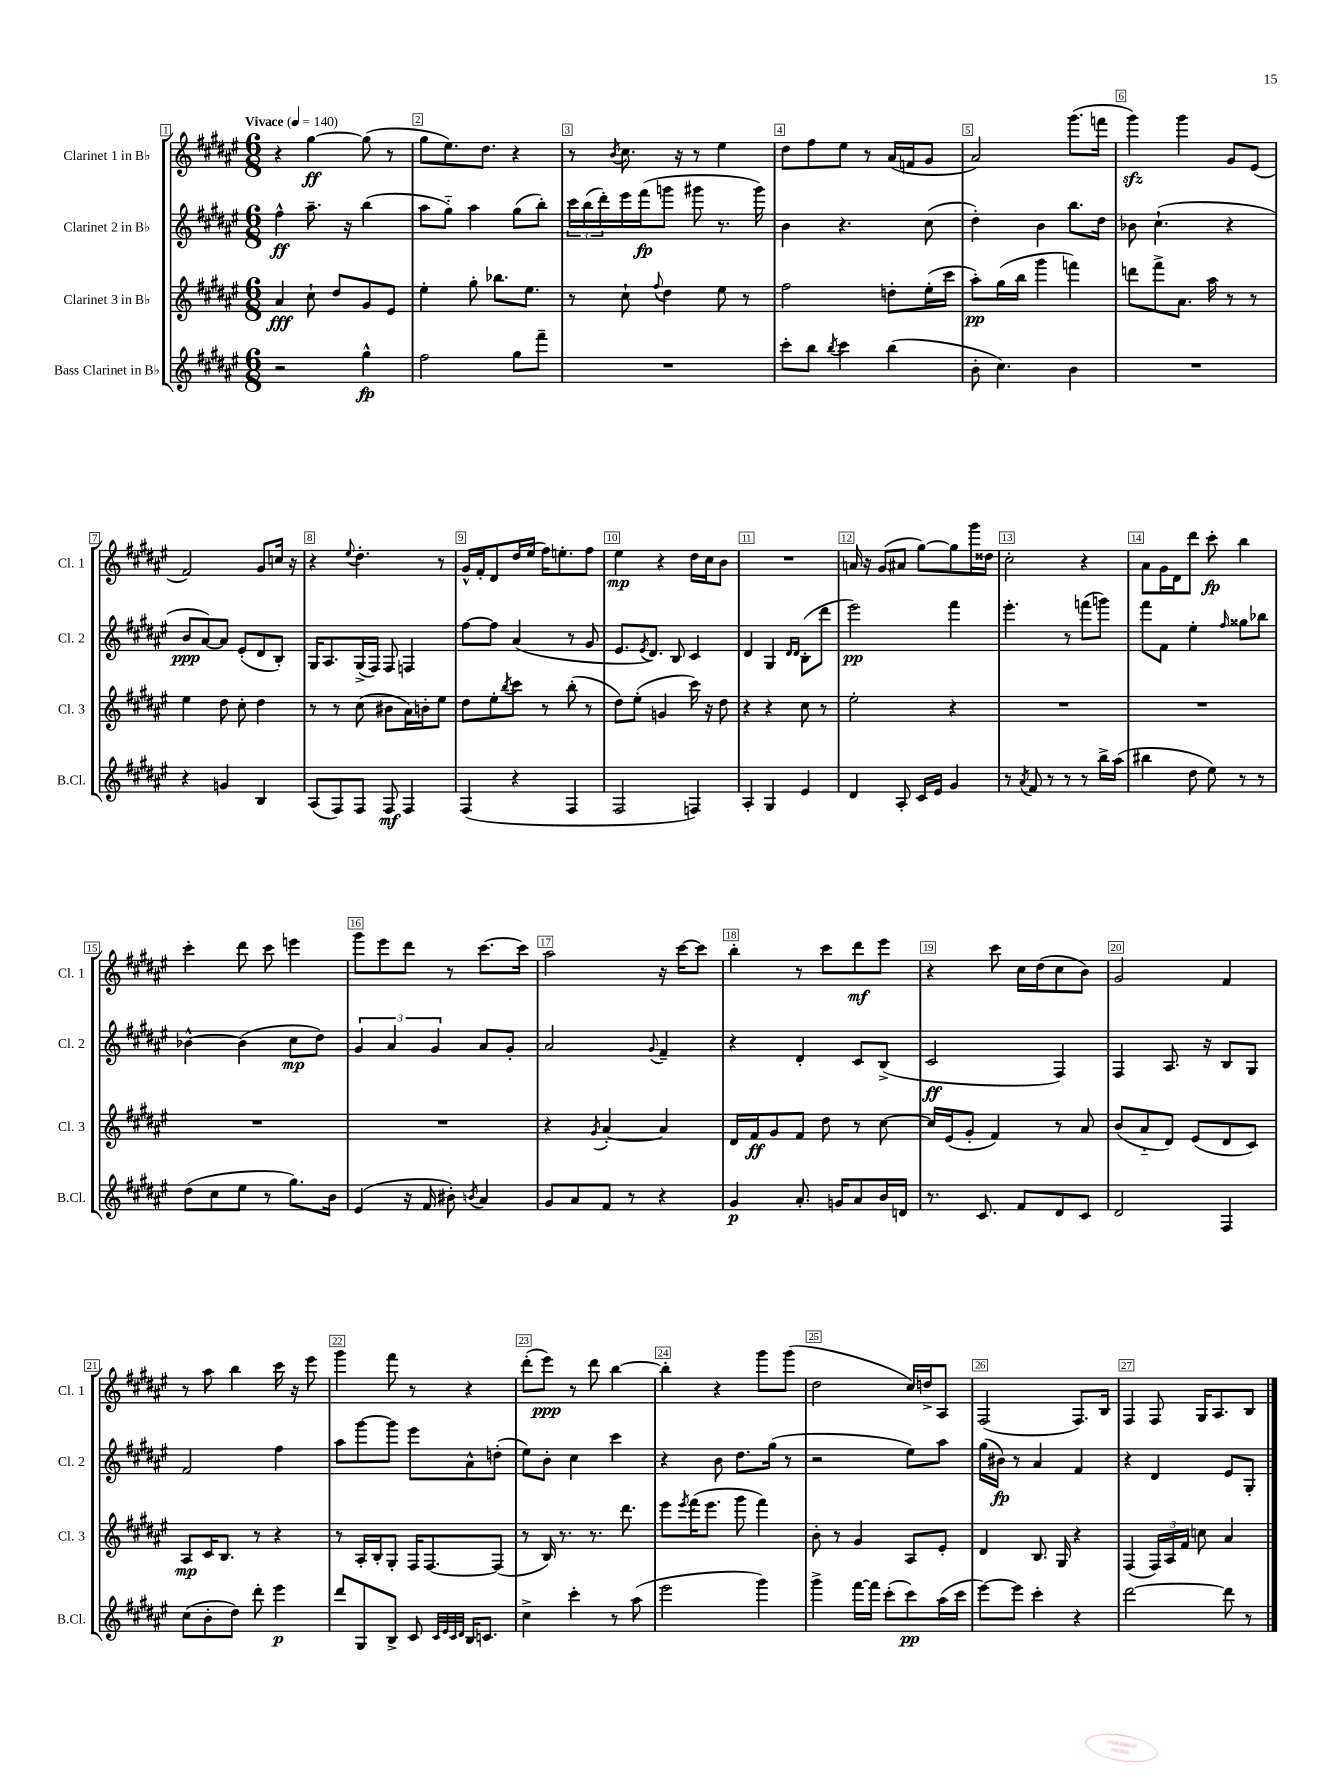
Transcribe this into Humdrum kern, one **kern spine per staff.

**kern	**kern	**kern	**kern
*staff4	*staff3	*staff2	*staff1
*clefG2	*clefG2	*clefG2	*clefG2
*k[f#c#g#d#a#e#]	*k[f#c#g#d#a#e#]	*k[f#c#g#d#a#e#]	*k[f#c#g#d#a#e#]
*M6/8	*M6/8	*M6/8	*M6/8
*MM140	*MM140	*MM140	*MM140
2r	4a#	4ff#^^	4r
.	8cc#`	8.aa#~	[4gg#
.	8dd#	.	.
.	.	16r	.
4gg#^^	8g#	(4bb	(8gg#]
.	8e#	.	8r
=	=	=	=
2ff#	4ee#'	8aa#	8gg#
.	.	8gg#'~)	8.ee#)
.	8gg#'	4aa#	.
.	.	.	8.dd#
.	8.bb-	.	.
8gg#	.	(8gg#	4r
.	8.ee#	.	.
8fff#~	.	8bb')	.
=	=	=	=
2.r	8r	24ccc#	8r
.	.	(24bb	.
.	.	24ddd#')	.
.	.	.	8qb
.	8cc#`	16eee#	8.cc#
.	.	(16fff#	.
.	8qqff#	.	.
.	4dd#	8ggg	.
.	.	.	16r
.	.	8ggg#	8r
.	8ee#	8.r	4ee#
.	8r	.	.
.	.	16ggg#)	.
=	=	=	=
8ccc#'	2ff#	4b	8dd#
8bb	.	.	8ff#
8qbb	.	.	.
4ccc#	.	4.r	8ee#
.	.	.	8r
(4bb	8dd'	.	(16a#
.	.	.	16f
.	(16ee#'	(8cc#	8g#
.	16ccc#	.	.
=	=	=	=
8b'	8aa#')	4dd#')	2a#)
4.cc#)	(16gg#	.	.
.	16bb	.	.
.	4ggg#	4b	.
4b	4fff)	8.bb	(8.ggg#
.	.	16dd#	16fff
=	=	=	=
2.r	8ddd	8b-	4ggg#)
.	8fff#^	(4.cc#`	.
.	8.a#	.	4ggg#
.	16aa#	.	.
.	8r	4r	8g#
.	8r	.	(8e#
=	=	=	=
4r	4ee#	8b	2f#)
.	.	[8a#)	.
4g	8dd#	8a#]	.
.	8cc#'	(8e#'	.
4B	4dd#	8d#	8g#
.	.	8B')	16cc
.	.	.	16r
=	=	=	=
(8A#	8r	16G#	4r
.	.	8.A#	.
8F#)	8r	.	.
.	.	.	8qqee#
8F#	(8cc#	(16G#^	4.dd#'
.	.	16F#)	.
8F#	8b#	8F#	.
4F#	16a#)	4F	.
.	16b'	.	.
.	8ee#	.	8r
=	=	=	=
(4F#	8dd#	[8ff#	16g#^^
.	.	.	16f#'
.	8ee#'	8ff#]	8d#
.	8qbb	.	.
4r	8ccc#	(4a#	16dd#
.	.	.	(16ee#
.	8r	.	16ff#)
.	.	.	8.ee'
4F#	(8bb'	8r	.
.	8r	8g#	8ff#
=	=	=	=
2F#	8dd#)	8.e#	4ee#
.	(8ee#'	.	.
.	.	8qe#	.
.	.	8.d#)	.
.	4g	.	4r
.	.	8B	.
4F)	16ccc#)	4c#	16dd#
.	16r	.	16cc#
.	8dd#	.	8b
=	=	=	=
4A#'	4r	4d#	2.r
4G#	4r	4G#	.
.	.	16qqd#	.
.	.	16qqd#	.
4e#	8cc#	(8B'	.
.	8r	8ddd#	.
=	=	=	=
4d#	2ee#'	2eee#)	16a
.	.	.	16r
.	.	.	(8g#
8A#'	.	.	8a#
16c#	.	.	[8gg#)
16e#	.	.	.
4g#	4r	4fff#	8gg#]
.	.	.	16ggg#
.	.	.	16dd##
=	=	=	=
8r	2.r	4.eee#'	2cc#'
8qa#	.	.	.
8f#	.	.	.
8r	.	.	.
8r	.	8r	.
8r	.	(8fff	4r
16bb^	.	8ggg)	.
(16aa#	.	.	.
=	=	=	=
4bb#	2.r	8fff#	8a#
.	.	8f#	16g#
.	.	.	16d#
8dd#	.	4ee#'	8ddd#
8ee#)	.	.	8ccc#'
.	.	16qqff#	.
8r	.	8gg##	4bb
8r	.	8bb-	.
=	=	=	=
(8dd#	2.r	[4b-^^	4ccc#'
8cc#	.	.	.
8ee#	.	(4b-]	8ddd#
8r	.	.	8ccc#
8.gg#)	.	8cc#	4eee
.	.	8dd#)	.
16b	.	.	.
=	=	=	=
(4e#	2.r	6g#	8ggg#
.	.	.	8eee#
.	.	6a#	.
16r	.	.	8ddd#
16f#	.	.	.
.	.	6g#	.
8b#')	.	.	8r
8qb	.	.	.
4a#	.	8a#	[8.ccc#
.	.	8g#'	.
.	.	.	16ccc#]
=	=	=	=
8g#	4r	2a#	2aa#
8a#	.	.	.
.	8qg#	.	.
8f#	[4a#'	.	.
8r	.	.	.
.	.	8qqg#	.
4r	4a#]	4f#~	16r
.	.	.	[16ccc#
.	.	.	8ccc#]
=	=	=	=
4g#	16d#	4r	4bb'
.	16f#	.	.
.	8g#	.	.
8.a#'	8f#	4d#'	8r
.	8dd#	.	8ccc#
16g	.	.	.
8a#	8r	8c#	8ddd#
16b	[8cc#	(8B^	8eee#
16d	.	.	.
=	=	=	=
8.r	16cc#]	2c#	4r
.	(16e#	.	.
.	8g#'	.	.
8.c#	.	.	.
.	4f#)	.	8ccc#
8f#	.	.	16cc#
.	.	.	(16dd#
8d#	8r	4F#)	8cc#
8c#	8a#	.	8b)
=	=	=	=
2d#	(8b	4F#	2g#
.	8a#'~	.	.
.	8d#)	8.A#	.
.	(8e#	.	.
.	.	16r	.
4F#	8d#	8B	4f#
.	8c#)	8G#	.
=	=	=	=
(8cc#	8A#	2f#	8r
8b'	16c#	.	8aa#
.	8.B	.	.
8dd#)	.	.	4bb
8ddd#'	8r	.	.
4eee#	4r	4ff#	16ccc#
.	.	.	16r
.	.	.	8eee#
=	=	=	=
8ddd#	8r	8aa#	4ggg#
8G#	16A#'	[8ggg#	.
.	16B'	.	.
8B^	8G#'	8ggg#]	8fff#
8c#	16F#	8eee#	8r
.	[8.F#	.	.
32qqc#	.	.	.
32qqe#	.	.	.
32qqc#	.	.	.
32qqd#	.	.	.
16B	.	8a#^^	4r
8.c	.	.	.
.	(8F#]	(8dd'	.
=	=	=	=
4cc#^	8r	8ee#)	(8ddd#'
.	16B)	8b'	8eee#)
.	8.r	.	.
4ccc#'	.	4cc#	8r
.	8.r	.	8ddd#
8r	.	4ccc#	[4bb
.	8.ddd#	.	.
(8aa#	.	.	.
=	=	=	=
2eee#	8eee#	4r	4bb']
.	8qeee#	.	.
.	(16fff#	.	.
.	8.eee#	.	.
.	.	8b	4r
.	8ggg#	8.dd#	.
4ggg#)	4fff#)	.	8ggg#
.	.	(16gg#	.
.	.	8r	(8ggg#
=	=	=	=
4ggg#^	8b'	2r	2dd#
.	8r	.	.
[16fff#	4g#	.	.
16fff#]	.	.	.
(8ccc#'	.	.	.
8ccc#)	8A#	8ee#)	16cc#)
.	.	.	16dd^
(16aa#	8e#'	8aa#	8A#
16ccc#	.	.	.
=	=	=	=
[8eee#)	4d#	(16gg#	(2F#
.	.	16b#)	.
8eee#]	.	8r	.
4ccc#'	8.B	4a#	.
.	16G#	.	.
4r	4r	4f#	8.F#)
.	.	.	16B
=	=	=	=
[2ddd#	(4F#	4r	4F#
.	24F#)	4d#	8F#
.	24A#	.	.
.	24f#	.	.
.	8cc	.	16G#
.	.	.	8.A#
8ddd#]	4a#	8e#	.
8r	.	8G#'	8B
==	==	==	==
*-	*-	*-	*-
